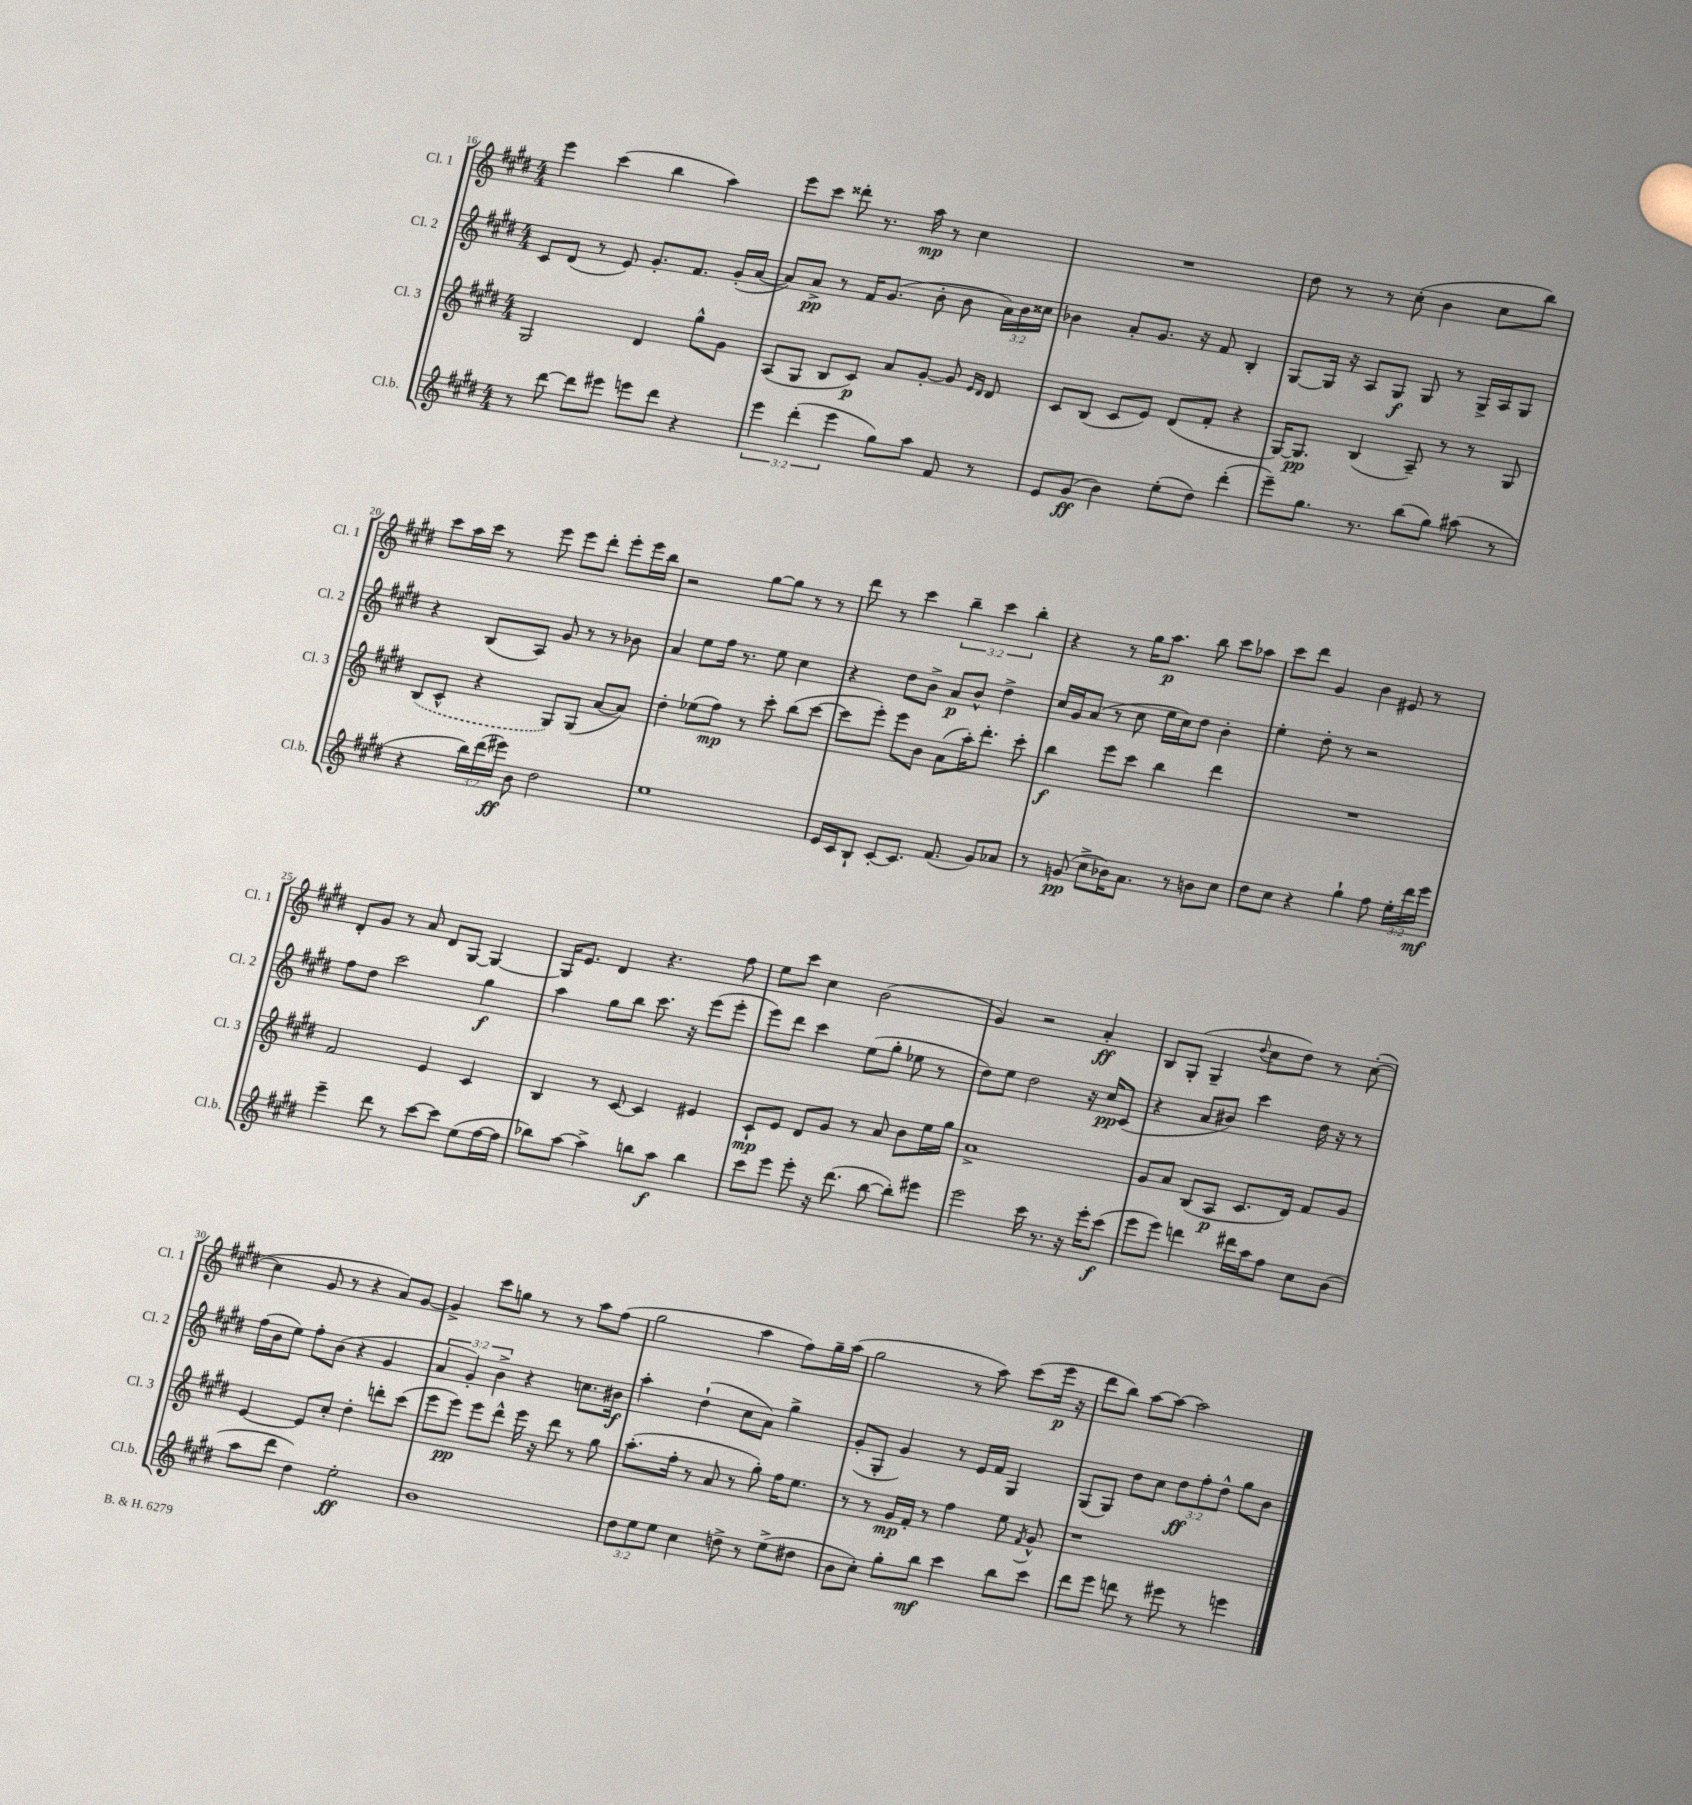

**kern	**dynam	**kern	**dynam	**kern	**dynam	**kern	**dynam
*part4	*part4	*part3	*part3	*part2	*part2	*part1	*part1
*staff4	*staff4	*staff3	*staff3	*staff2	*staff2	*staff1	*staff1
*I"Cl.b.	*	*I"Cl. 3	*	*I"Cl. 2	*	*I"Cl. 1	*
*I'Cl.b.	*	*I'Cl. 3	*	*I'Cl. 2	*	*I'Cl. 1	*
*clefG2	*	*clefG2	*	*clefG2	*	*clefG2	*
*k[f#c#g#d#]	*	*k[f#c#g#d#]	*	*k[f#c#g#d#]	*	*k[f#c#g#d#]	*
*M4/4	*	*M4/4	*	*M4/4	*	*M4/4	*
=16	=16	=16	=16	=16	=16	=16	=16
8r	.	2G#/	.	8c#/L	.	4eee\	.
[8ddd#\	.	.	.	(8d#/J	.	.	.
8ddd#\L]	.	.	.	8r	.	(4ccc#\	.
8eee#X\J	.	.	.	8e/)	.	.	.
8eeen\L	.	4d#/	.	8.g#'/L	.	4bb\	.
8ddd#\J	.	.	.	.	.	.	.
.	.	.	.	8.f#/J	.	.	.
4r	.	8gg#^^\L	.	.	.	4aa\)	.
.	.	8g#\J	.	(16g#'/LL	.	.	.
.	.	.	.	[16a/JJ	.	.	.
=17	=17	=17	=17	=17	=17	=17	=17
6eee\	.	(8A/L	.	8a/L])	.	8eee\L	.
.	.	8G#/J	.	8a^/J	pp	8ccc#\J	.
(6ddd#'\	.	.	.	.	.	.	.
.	.	8B/L	.	8r	.	8ddd##X'\	.
6eee\	.	.	.	.	.	.	.
.	.	8c#/J)	p	16f#/KL	.	8.r	.
.	.	.	.	(8.g#/J	.	.	.
8gg#\L)	.	8a/L	.	.	.	.	.
.	.	.	.	.	.	16aa\	mp
8aa\J	.	[8g#'/J	.	8b'\	.	8r	.
8f#/	.	8g#/]	.	8b\	.	4cc#\	.
.	.	16qqe/LL	.	.	.	.	.
.	.	16qqd#/JJ	.	.	.	.	.
8r	.	8d#/	.	24a\LL)	.	.	.
.	.	.	.	24b\	.	.	.
.	.	.	.	24cc##X\JJ	.	.	.
=18	=18	=18	=18	=18	=18	=18	=18
8e/L	.	8c#/L	.	4b-X\	.	1r	.
(8g#/J	ff	(8B/J	.	.	.	.	.
4b\)	.	8c#/L	.	8a'/L	.	.	.
.	.	8e/J)	.	8.g#/J	.	.	.
(8ee'\L	.	(8d#/L	.	.	.	.	.
.	.	.	.	16r	.	.	.
8dd#\J)	.	8f#'/J	.	8f#/	.	.	.
(4ddd#'\	.	4r	.	4B'/	.	.	.
=19	=19	=19	=19	=19	=19	=19	=19
8eee~\L)	.	[16G#/KL)	.	[8G#/L	.	8dd#\	.
.	.	8.G#/J]	pp	.	.	.	.
8.gg#\J	.	.	.	16G#/Jk]	.	8r	.
.	.	.	.	16r	.	.	.
.	.	(4B/	.	8A/L	.	8r	.
8.r	.	.	.	.	.	.	.
.	.	.	.	8G#/J	f	(8cc#'\	.
(8bb\L	.	8A~/)	.	8G#/	.	4b\	.
8gg#\J)	.	8r	.	8r	.	.	.
(8aa#X\	.	8r	.	16G#^/LL	.	8cc#\L	.
.	.	.	.	16A/J	.	.	.
8r	.	8G#/	.	8G#/J	.	8bb\J)	.
!!LO:LB:g=z
=20	=20	=20	=20	=20	=20	=20	=20
4r	.	(8B/L	.	4r	.	8ccc#\L	.
.	.	8c#^^/J	.	.	.	16aa\L	.
.	.	.	.	.	.	16ccc#\JJ	.
24bb\LL)	.	4r	.	(8B/L	.	8r	.
(24ddd#\	.	.	.	.	.	.	.
24eee#X\JJ)	ff	.	.	.	.	.	.
8b\	.	.	.	8A/J)	.	8eee\	.
2dd#\	.	8G#/L)	.	8g#/	.	8eee\L	.
.	.	(8G#/J	.	8r	.	8ddd#'\J	.
.	.	[8a/L	.	8r	.	8eee'\L	.
.	.	8a/J])	.	8b-X\	.	16eee\L	.
.	.	.	.	.	.	16bb\JJ	.
=21	=21	=21	=21	=21	=21	=21	=21
1ee	.	4dd#'\	.	4a/	.	2r	.
.	.	(8ee-X\L	.	8ee\L	.	.	.
.	.	8ff#\J)	mp	16ff#\Jk	.	.	.
.	.	.	.	8.r	.	.	.
.	.	8r	.	.	.	[8gg#\L	.
.	.	8ccc#'\	.	8ee\	.	8gg#\J]	.
.	.	(8bb\L	.	4cc#\	.	8r	.
.	.	[8ccc#\J	.	.	.	8r	.
=22	=22	=22	=22	=22	=22	=22	=22
16e/LL	.	8ccc#\L]	.	4r	.	8ddd#\	.
16c#/J	.	.	.	.	.	.	.
8B`/J	.	8eee'\J)	.	.	.	8r	.
[8c#'/L	.	8eee\L	.	8dd#\L	.	4ccc#\	.
8.c#/J]	.	8b\J	.	8b^\J	.	.	.
.	.	(8a\L	.	8a/L	p	6bb~\	.
(8.f#/	.	.	.	.	.	.	.
.	.	16aa'\K)	.	8b^^/J	.	.	.
.	.	.	.	.	.	6ccc#\	.
.	.	8.ddd#'\J	.	.	.	.	.
8g#/L)	.	.	.	4dd#^\	.	.	.
.	.	.	.	.	.	6bb'\	.
8a-X/J	.	8ccc#'\	.	.	.	.	.
=23	=23	=23	=23	=23	=23	=23	=23
8r	.	4bb\	f	16cc#/LL	.	4r	.
.	.	.	.	16g#/J	.	.	.
(8gn/	pp	.	.	(8a/J	.	.	.
8cc#^\L	.	8eee\L	.	8r	.	8r	.
16b-X\K)	.	8ccc#\J	.	8cc#\	.	16gg#\KL	.
8.a\J	.	.	.	.	.	8.aa\J	p
.	.	4bb\	.	16ee\LL	.	.	.
.	.	.	.	16cc#\J)	.	.	.
8r	.	.	.	8dd#\J	.	8bb\	.
8bn\L	.	4ddd#\	.	4b'\	.	8ccc#\L	.
8cc#\J	.	.	.	.	.	8aa-X\J	.
=24	=24	=24	=24	=24	=24	=24	=24
8dd#\L	.	1r	.	4ee'\	.	8ccc#\L	.
8cc#\J	.	.	.	.	.	8ddd#\J	.
4r	.	.	.	8dd#'\	.	4g#/	.
.	.	.	.	8r	.	.	.
4gg#`\	.	.	.	2r	.	4b\	.
8ff#\	.	.	.	.	.	8e#X/	.
24ee'\LL	.	.	.	.	.	8r	.
24ddd#\	.	.	.	.	.	.	.
24eee\JJ	mf	.	.	.	.	.	.
!!LO:LB:g=z
=25	=25	=25	=25	=25	=25	=25	=25
4eee~\	.	2f#/	.	8ff#\L	.	8d#'/L	.
.	.	.	.	8dd#\J	.	8g#/J	.
8ddd#\	.	.	.	2ccc#\	.	8r	.
8r	.	.	.	.	.	8a/	.
[8ccc#\L	.	4e/	.	.	.	8d#/L	.
8ccc#\J]	.	.	.	.	.	[8G#/J	.
(8ee\L	.	4c#/	.	4gg#\	f	4G#/_	.
[16ff#\L	.	.	.	.	.	.	.
16ff#\JJ]	.	.	.	.	.	.	.
=26	=26	=26	=26	=26	=26	=26	=26
8bb-X\L)	.	4B/	.	4aa\	.	16G#/KL]	.
.	.	.	.	.	.	8.e/J	.
[8aa\J	.	.	.	.	.	.	.
4aa^\]	.	8r	.	8gg#\L	.	4d#/	.
.	.	[8c#/	.	8bb\J	.	.	.
8bbn\L	.	4c#/]	.	8.ccc#\	.	4.r	.
8aa\J	f	.	.	.	.	.	.
.	.	.	.	16r	.	.	.
4bb\	.	4e#X/	.	(8eee\L	.	.	.
.	.	.	.	8eee'\J	.	8ff#\	.
=27	=27	=27	=27	=27	=27	=27	=27
8ccc#\L	.	8c#`/L	mp	8eee\L)	.	8ee\L	.
8eee\J	.	8e/J	.	8ddd#\J	.	8ccc#\J	.
8eee'\	.	8d#/L	.	4ccc#\	.	4cc#\	.
16r	.	8g#/J	.	.	.	.	.
(8.ddd#\	.	.	.	.	.	.	.
.	.	8r	.	(8ee\L	.	(2b\	.
[8bb\	.	8a/	.	8gg#'\J	.	.	.
8bb'\L])	.	8b\L	.	8ee-X\	.	.	.
8eee#X\J	.	16ee\L	.	8r	.	.	.
.	.	16gg#\JJ	.	.	.	.	.
=28	=28	=28	=28	=28	=28	=28	=28
2eee\	.	1a^	.	8dd#\L)	.	4g#/)	.
.	.	.	.	8ee\J	.	.	.
.	.	.	.	2dd#\	.	2r	.
16ccc#\	.	.	.	.	.	.	.
8.r	.	.	.	.	.	.	.
16r	.	.	.	16r	.	4a'/	ff
16eee'\KL	.	.	.	16cc#/KL	pp	.	.
(8ccc#\J	f	.	.	(8c#/J	.	.	.
=29	=29	=29	=29	=29	=29	=29	=29
8eee\L	.	8g#/L	.	4r	.	8B/L	.
8eee\J)	.	8a/J	.	.	.	(8G#'/J	.
4dddn\	.	(8B/L	.	8a/L	.	4G#~/	.
.	.	8A/J	p	8b#X/J)	.	.	.
.	.	.	.	.	.	8qqdd#/	.
16ddd#X\LL	.	8.c#/L	.	4ccc#\	.	8cc#\L	.
16aa\J	.	.	.	.	.	.	.
8ff#\J	.	.	.	.	.	8dd#\J)	.
.	.	16d#/Jk)	.	.	.	.	.
8cc#\L	.	8f#/L	.	16dd#\	.	8r	.
.	.	.	.	16r	.	.	.
(8b\J	.	8g#/J	.	8r	.	([8cc#'\	.
!!LO:LB:g=z
=30	=30	=30	=30	=30	=30	=30	=30
8aa\L	.	[4e/	.	(16ff#\LL	.	4cc#\]	.
.	.	.	.	16b\J	.	.	.
8ddd#\J	.	.	.	8ee\J)	.	.	.
4dd#\)	.	8e/L]	.	8ff#'\L	.	8g#/	.
.	.	8cc#'/J	.	(8b\J	.	8r	.
2ee'\	ff	4dd#'\	.	4r	.	4r	.
.	.	8dddn'\L	.	4g#/	.	8a/L)	.
.	.	(8ccc#\J	.	.	.	[8g#/J	.
=31	=31	=31	=31	=31	=31	=31	=31
1b	.	8eee\L	.	6a/	.	4g#^/]	.
.	.	8eee\J)	pp	.	.	.	.
.	.	.	.	6g#'/)	.	.	.
.	.	8eee\L	.	.	.	8ccc#\L	.
.	.	.	.	6b^\	.	.	.
.	.	8ddd#^^\J	.	.	.	8ggn\J	.
.	.	16eee\	.	4r	.	8r	.
.	.	16r	.	.	.	.	.
.	.	8ddd#\	.	.	.	8r	.
.	.	8r	.	8.ccn\L	.	8aa\L	.
.	.	8gg#\	.	.	.	(8ff#\J	.
.	.	.	.	16b#X\Jk	f	.	.
=32	=32	=32	=32	=32	=32	=32	=32
12dd#\L	.	(8.aa'\L	.	4aa'\	.	2gg#\	.
12ee\	.	.	.	.	.	.	.
12ee\J	.	.	.	.	.	.	.
.	.	16ff#'\Jk	.	.	.	.	.
4cc#\	.	8r	.	(4dd#`\	.	.	.
.	.	8a/	.	.	.	.	.
8ddn^\	.	8r	.	8cc#\L	.	4aa\	.
8r	.	8gg#'\)	.	8a\J)	.	.	.
(8ee^\L	.	16ff#\KL	.	4gg#^\	.	8ff#\L)	.
.	.	8.ee\J	.	.	.	.	.
8dd#X\J	.	.	.	.	.	16gg#~\L	.
.	.	.	.	.	.	(16aa\JJ	.
=33	=33	=33	=33	=33	=33	=33	=33
8b\L	.	8r	.	(8g#'/L	.	2gg#\	.
8cc#'\J)	.	8r	.	8G#'/J	.	.	.
8gg#'\L	.	16g#/LL	mp	4g#/)	.	.	.
.	.	16f#'/JJ	.	.	.	.	.
8bb\J	mf	8r	.	.	.	.	.
4ccc#\	.	4ff#\	.	8r	.	8r	.
.	.	.	.	16e/LL	.	8aa\)	.
.	.	.	.	16f#/JJ	.	.	.
8bb\L	.	8ee\	.	4G#/	.	(8ccc#\L	.
.	.	8qf#/	.	.	.	.	.
8ccc#\J	.	8g#^^/	.	.	.	16eee\Jk	p
.	.	.	.	.	.	16r	.
=34	=34	=34	=34	=34	=34	=34	=34
8ddd#\L	.	1r	.	(8G#/L	.	8ddd#\L	.
8eee\J	.	.	.	8G#/J)	.	8bb\J)	.
8dddn\	.	.	.	8dd#\L	.	[8aa\L	.
8r	.	.	.	8cc#\J	.	8aa\J_	.
8eee#X\	.	.	.	12dd#\L	ff	2aa\]	.
.	.	.	.	12ff#'\	.	.	.
8r	.	.	.	.	.	.	.
.	.	.	.	12dd#^^\J	.	.	.
4eeen\	.	.	.	8gg#\L	.	.	.
.	.	.	.	8b\J	.	.	.
==	==	==	==	==	==	==	==
*-	*-	*-	*-	*-	*-	*-	*-
